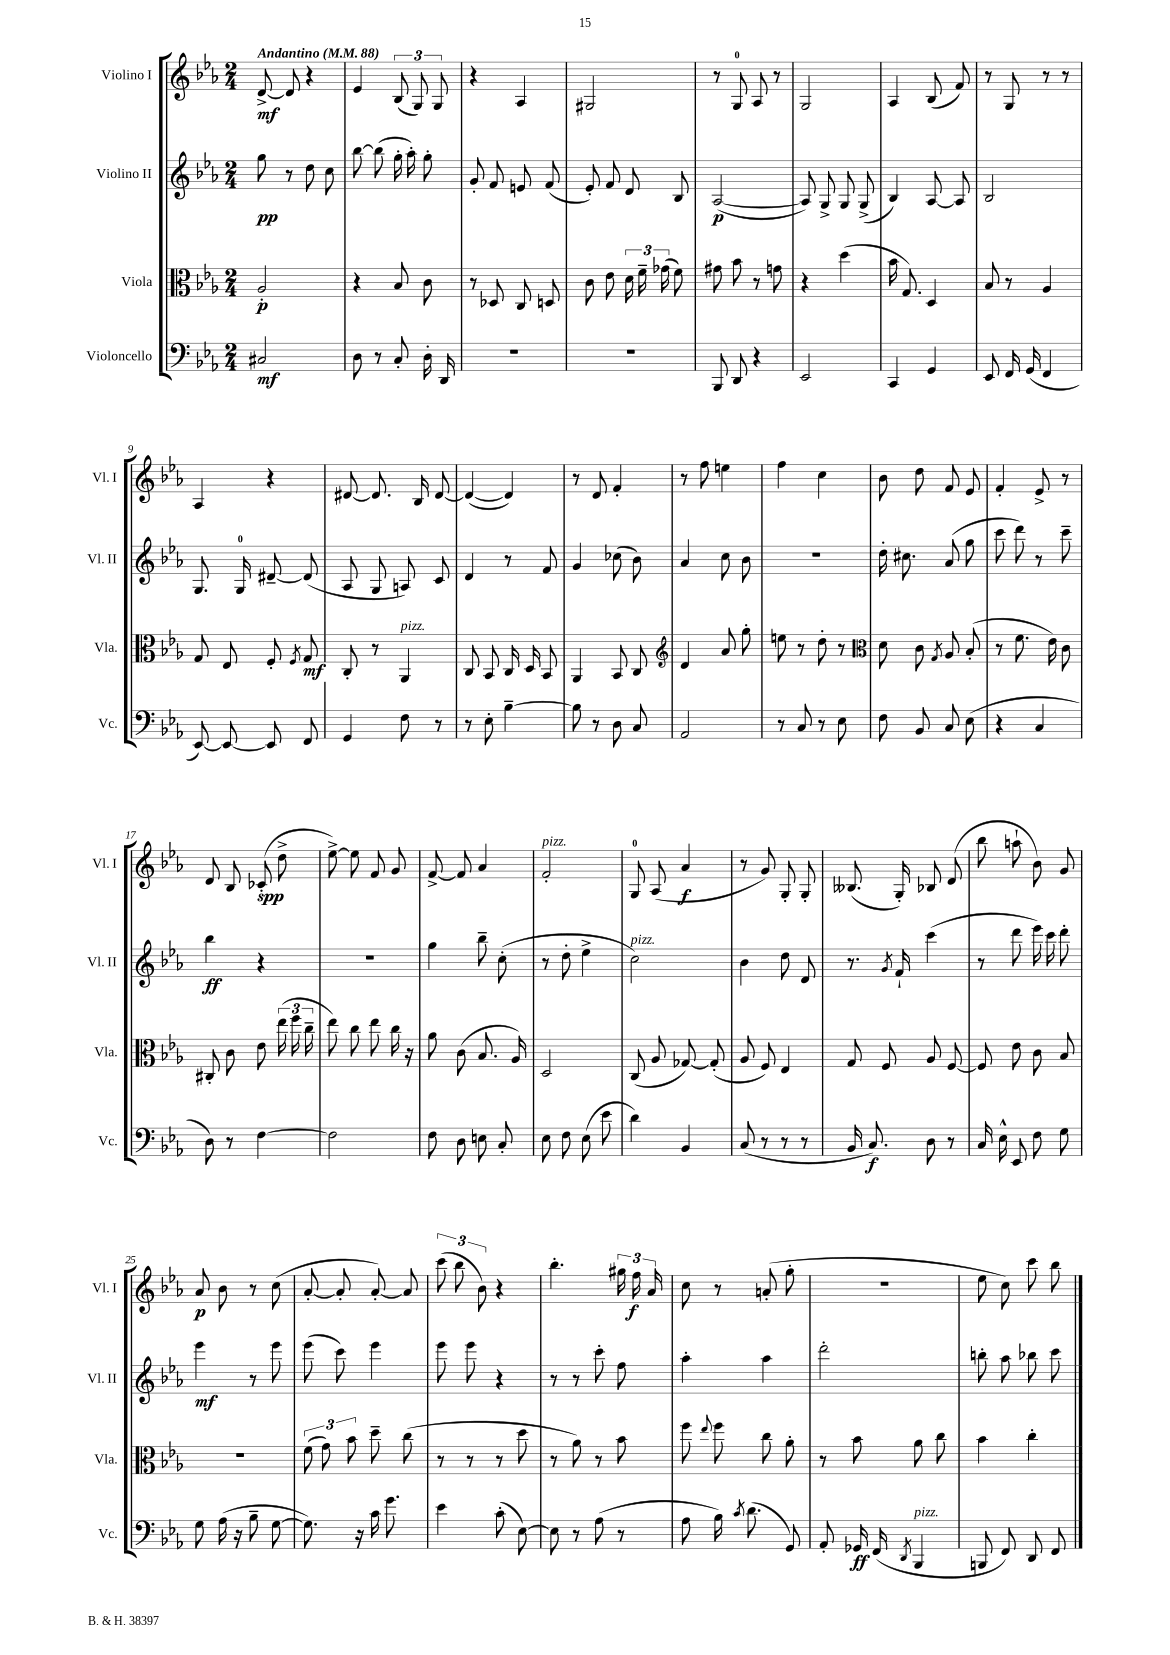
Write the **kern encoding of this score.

**kern	**dynam	**kern	**dynam	**kern	**dynam	**kern	**dynam
*part4	*part4	*part3	*part3	*part2	*part2	*part1	*part1
*staff4	*staff4	*staff3	*staff3	*staff2	*staff2	*staff1	*staff1
*I"Violoncello	*	*I"Viola	*	*I"Violino II	*	*I"Violino I	*
*I'Vc.	*	*I'Vla.	*	*I'Vl. II	*	*I'Vl. I	*
*clefF4	*	*clefC3	*	*clefG2	*	*clefG2	*
*k[b-e-a-]	*	*k[b-e-a-]	*	*k[b-e-a-]	*	*k[b-e-a-]	*
*M2/4	*	*M2/4	*	*M2/4	*	*M2/4	*
*MM88	*	*MM88	*	*MM88	*	*MM88	*
=1	=1	=1	=1	=1	=1	=1	=1
!	!	!	!	!	!	!LO:TX:a:B:t=Andantino	!
2C#X/	mf	2A-'/	p	8gg\	pp	[8d^/	mf
.	.	.	.	8r	.	8d/]	.
.	.	.	.	8dd\	.	4r	.
.	.	.	.	8cc\	.	.	.
=2	=2	=2	=2	=2	=2	=2	=2
8D\	.	4r	.	[8bb-\	.	4e-/	.
8r	.	.	.	(8bb-\]	.	.	.
8C'/	.	8B-/	.	16gg'\	.	(12B-/	.
.	.	.	.	16aa-'\)	.	.	.
.	.	.	.	.	.	12G/)	.
16D'\	.	8c\	.	8gg'\	.	.	.
.	.	.	.	.	.	12G/	.
16DD/	.	.	.	.	.	.	.
=3	=3	=3	=3	=3	=3	=3	=3
2r	.	8r	.	8g'/	.	4r	.
.	.	8D-X/	.	8f/	.	.	.
.	.	8C/	.	8en/	.	4A-/	.
.	.	8Dn/	.	(8f/	.	.	.
=4	=4	=4	=4	=4	=4	=4	=4
2r	.	8c\	.	8e-'/)	.	2G#X/	.
.	.	8e-\	.	8f/	.	.	.
.	.	24d\	.	8d/	.	.	.
.	.	24f~\	.	.	.	.	.
.	.	(24g-X\	.	.	.	.	.
.	.	8f\)	.	8B-/	.	.	.
=5	=5	=5	=5	=5	=5	=5	=5
8BBB-/	.	8g#X\	.	([2A-/	p	8r	.
8DD/	.	8b-\	.	.	.	8G/	.
4r	.	8r	.	.	.	8A-/	.
.	.	8gn\	.	.	.	8r	.
=6	=6	=6	=6	=6	=6	=6	=6
2EE-/	.	4r	.	8A-/])	.	2G/	.
.	.	.	.	8G^/	.	.	.
.	.	(4dd\	.	8G/	.	.	.
.	.	.	.	(8G^/	.	.	.
=7	=7	=7	=7	=7	=7	=7	=7
4CC/	.	16b-\	.	4B-/)	.	4A-/	.
.	.	8.G/)	.	.	.	.	.
4GG/	.	4D/	.	[8A-/	.	(8B-/	.
.	.	.	.	8A-/]	.	8f/)	.
=8	=8	=8	=8	=8	=8	=8	=8
8EE-/	.	8B-/	.	2B-/	.	8r	.
16FF/	.	8r	.	.	.	8G/	.
(16GG/	.	.	.	.	.	.	.
4FF/	.	4A-/	.	.	.	8r	.
.	.	.	.	.	.	8r	.
!!LO:LB:g=z
=9	=9	=9	=9	=9	=9	=9	=9
[8EE-/)	.	8G/	.	8.G/	.	4A-/	.
8EE-/_	.	8E-/	.	.	.	.	.
.	.	.	.	16G/	.	.	.
8EE-/]	.	8F'/	.	[8d#X~/	.	4r	.
.	.	8qF/	.	.	.	.	.
8FF/	.	8G/	mf	(8d#/]	.	.	.
=10	=10	=10	=10	=10	=10	=10	=10
4GG/	.	8C'/	.	8A-/	.	[8d#X/	.
.	.	8r	.	8G/	.	8.d#/]	.
!	!	!LO:TX:a:i:t=pizz.	!	!	!	!	!
8F\	.	4AA-/	.	8An/)	.	.	.
.	.	.	.	.	.	16B-/	.
8r	.	.	.	8c/	.	[8d#/	.
=11	=11	=11	=11	=11	=11	=11	=11
8r	.	8C/	.	4d/	.	(4d#/_	.
8E-'\	.	8BB-/	.	.	.	.	.
[4B-~\	.	16C/	.	8r	.	4d#/])	.
.	.	16D/	.	.	.	.	.
.	.	8BB-/	.	8f/	.	.	.
=12	=12	=12	=12	=12	=12	=12	=12
8B-\]	.	4AA-/	.	4g/	.	8r	.
8r	.	.	.	.	.	8d/	.
8D\	.	8BB-/	.	(8cc-X\	.	4f'/	.
8C/	.	8C/	.	8b-\)	.	.	.
=13	=13	=13	=13	=13	=13	=13	=13
*	*	*clefG2	*	*	*	*	*
2AA-/	.	4d/	.	4a-/	.	8r	.
.	.	.	.	.	.	8ff\	.
.	.	8a-/	.	8cc\	.	4een\	.
.	.	8gg'\	.	8b-\	.	.	.
=14	=14	=14	=14	=14	=14	=14	=14
8r	.	8een\	.	2r	.	4ff\	.
8C/	.	8r	.	.	.	.	.
8r	.	8dd'\	.	.	.	4cc\	.
8E-\	.	8r	.	.	.	.	.
=15	=15	=15	=15	=15	=15	=15	=15
*	*	*clefC3	*	*	*	*	*
8F\	.	8d\	.	16dd'\	.	8b-\	.
.	.	.	.	8.cc#X\	.	.	.
8BB-/	.	8c\	.	.	.	8dd\	.
.	.	8qG/	.	.	.	.	.
8C/	.	8A-/	.	(8a-/	.	8f/	.
(8E-\	.	(8B-'/	.	8gg\	.	8e-/	.
=16	=16	=16	=16	=16	=16	=16	=16
4r	.	8r	.	8ccc\	.	4f'/	.
.	.	8.f\	.	8ddd\)	.	.	.
4C/	.	.	.	8r	.	8e-^/	.
.	.	16e-\)	.	.	.	.	.
.	.	8c\	.	8ccc~\	.	8r	.
!!LO:LB:g=z
=17	=17	=17	=17	=17	=17	=17	=17
8D\)	.	8C#X'/	.	4bb-\	ff	8d/	.
8r	.	8c\	.	.	.	8B-/	.
[4F\	.	8e-\	.	4r	.	(8c-X'/	spp
.	.	(24ee-\	.	.	.	8dd^\	.
.	.	24ff\	.	.	.	.	.
.	.	24cc~\	.	.	.	.	.
=18	=18	=18	=18	=18	=18	=18	=18
2F\]	.	8ee-\)	.	2r	.	[8ee-^\)	.
.	.	8cc\	.	.	.	8ee-\]	.
.	.	8ee-\	.	.	.	8f/	.
.	.	16cc\	.	.	.	8g/	.
.	.	16r	.	.	.	.	.
=19	=19	=19	=19	=19	=19	=19	=19
8F\	.	8a-\	.	4gg\	.	[8f^/	.
8D\	.	(8c\	.	.	.	8f/]	.
8En\	.	8.B-/	.	8bb-~\	.	4a-/	.
8C'/	.	.	.	(8cc'\	.	.	.
.	.	16A-/)	.	.	.	.	.
=20	=20	=20	=20	=20	=20	=20	=20
!	!	!	!	!	!	!LO:TX:a:i:t=pizz.	!
8E-\	.	2D/	.	8r	.	2f'/	.
8F\	.	.	.	8dd'\	.	.	.
(8E-\	.	.	.	4ee-^\	.	.	.
8e-\	.	.	.	.	.	.	.
=21	=21	=21	=21	=21	=21	=21	=21
!	!	!	!	!LO:TX:a:i:t=pizz.	!	!	!
4d\)	.	(8C/	.	2cc\)	.	8G/	.
.	.	8A-/	.	.	.	(8A-/	.
4BB-/	.	[8G-X/)	.	.	.	4a-/	f
.	.	(8G-'/]	.	.	.	.	.
=22	=22	=22	=22	=22	=22	=22	=22
(8C/	.	8A-/	.	4b-\	.	8r	.
8r	.	8F/)	.	.	.	8g/)	.
8r	.	4E-/	.	8dd\	.	8G'/	.
8r	.	.	.	8d/	.	8G'/	.
=23	=23	=23	=23	=23	=23	=23	=23
16BB-/	.	8G/	.	8.r	.	(8.B--X/	.
8.C/)	f	.	.	.	.	.	.
.	.	8F/	.	.	.	.	.
.	.	.	.	8qg/	.	.	.
.	.	.	.	16f`/	.	16G'/)	.
8D\	.	8A-/	.	(4ccc\	.	8B-X/	.
8r	.	[8F/	.	.	.	(8d/	.
=24	=24	=24	=24	=24	=24	=24	=24
16C/	.	8F/]	.	8r	.	8bb-\	.
16E-^^\	.	.	.	.	.	.	.
8EE-/	.	8e-\	.	8ddd\	.	8aan`\	.
8F\	.	8c\	.	16eee-\)	.	8b-\)	.
.	.	.	.	16ccc\	.	.	.
8G\	.	8B-/	.	8ddd'\	.	8g/	.
!!LO:LB:g=z
=25	=25	=25	=25	=25	=25	=25	=25
8G\	.	2r	.	4eee-\	mf	8a-/	p
(16A-\	.	.	.	.	.	8b-\	.
16r	.	.	.	.	.	.	.
8B-~\	.	.	.	8r	.	8r	.
[8G\	.	.	.	8eee-\	.	(8cc\	.
=26	=26	=26	=26	=26	=26	=26	=26
8.G\])	.	(12f\	.	(8eee-\	.	[8a-'/	.
.	.	12g\)	.	.	.	.	.
.	.	.	.	8ccc\)	.	8a-'/]	.
.	.	12b-\	.	.	.	.	.
16r	.	.	.	.	.	.	.
16c\	.	8dd~\	.	4eee-\	.	[8a-'/)	.
8.g\	.	.	.	.	.	.	.
.	.	(8cc\	.	.	.	8a-/]	.
=27	=27	=27	=27	=27	=27	=27	=27
4e-\	.	8r	.	8eee-\	.	(12ccc\	.
.	.	.	.	.	.	12bb-\	.
.	.	8r	.	8eee-\	.	.	.
.	.	.	.	.	.	12b-\)	.
(8c'\	.	8r	.	4r	.	4r	.
[8E-\)	.	8dd\	.	.	.	.	.
=28	=28	=28	=28	=28	=28	=28	=28
8E-\]	.	8r	.	8r	.	4.bb-'\	.
8r	.	8a-\)	.	8r	.	.	.
(8A-\	.	8r	.	8ccc'\	.	.	.
8r	.	8b-\	.	8ff\	.	24gg#X\	.
.	.	.	.	.	.	24ff\	f
.	.	.	.	.	.	24a-/	.
=29	=29	=29	=29	=29	=29	=29	=29
8A-\	.	8ff\	.	4aa-'\	.	8cc\	.
.	.	8qqee-/	.	.	.	.	.
16B-\)	.	8ff\	.	.	.	8r	.
8qc/	.	.	.	.	.	.	.
(8.d\	.	.	.	.	.	.	.
.	.	8cc\	.	4aa-\	.	(8an'/	.
8GG/)	.	8a-'\	.	.	.	8gg'\	.
=30	=30	=30	=30	=30	=30	=30	=30
8AA-'/	.	8r	.	2ddd'\	.	2r	.
16GG-X/	ff	8b-\	.	.	.	.	.
(16FF/	.	.	.	.	.	.	.
8qDD/	.	.	.	.	.	.	.
!LO:TX:a:i:t=pizz.	!	!	!	!	!	!	!
4BBB-/	.	8a-\	.	.	.	.	.
.	.	8cc\	.	.	.	.	.
=31	=31	=31	=31	=31	=31	=31	=31
8BBBn/	.	4b-\	.	8bbn'\	.	8ee-\	.
8FF/)	.	.	.	8aa-\	.	8cc\)	.
8DD/	.	4cc'\	.	8bb-X\	.	8ccc\	.
8FF/	.	.	.	8ccc\	.	8bb-\	.
==	==	==	==	==	==	==	==
*-	*-	*-	*-	*-	*-	*-	*-
